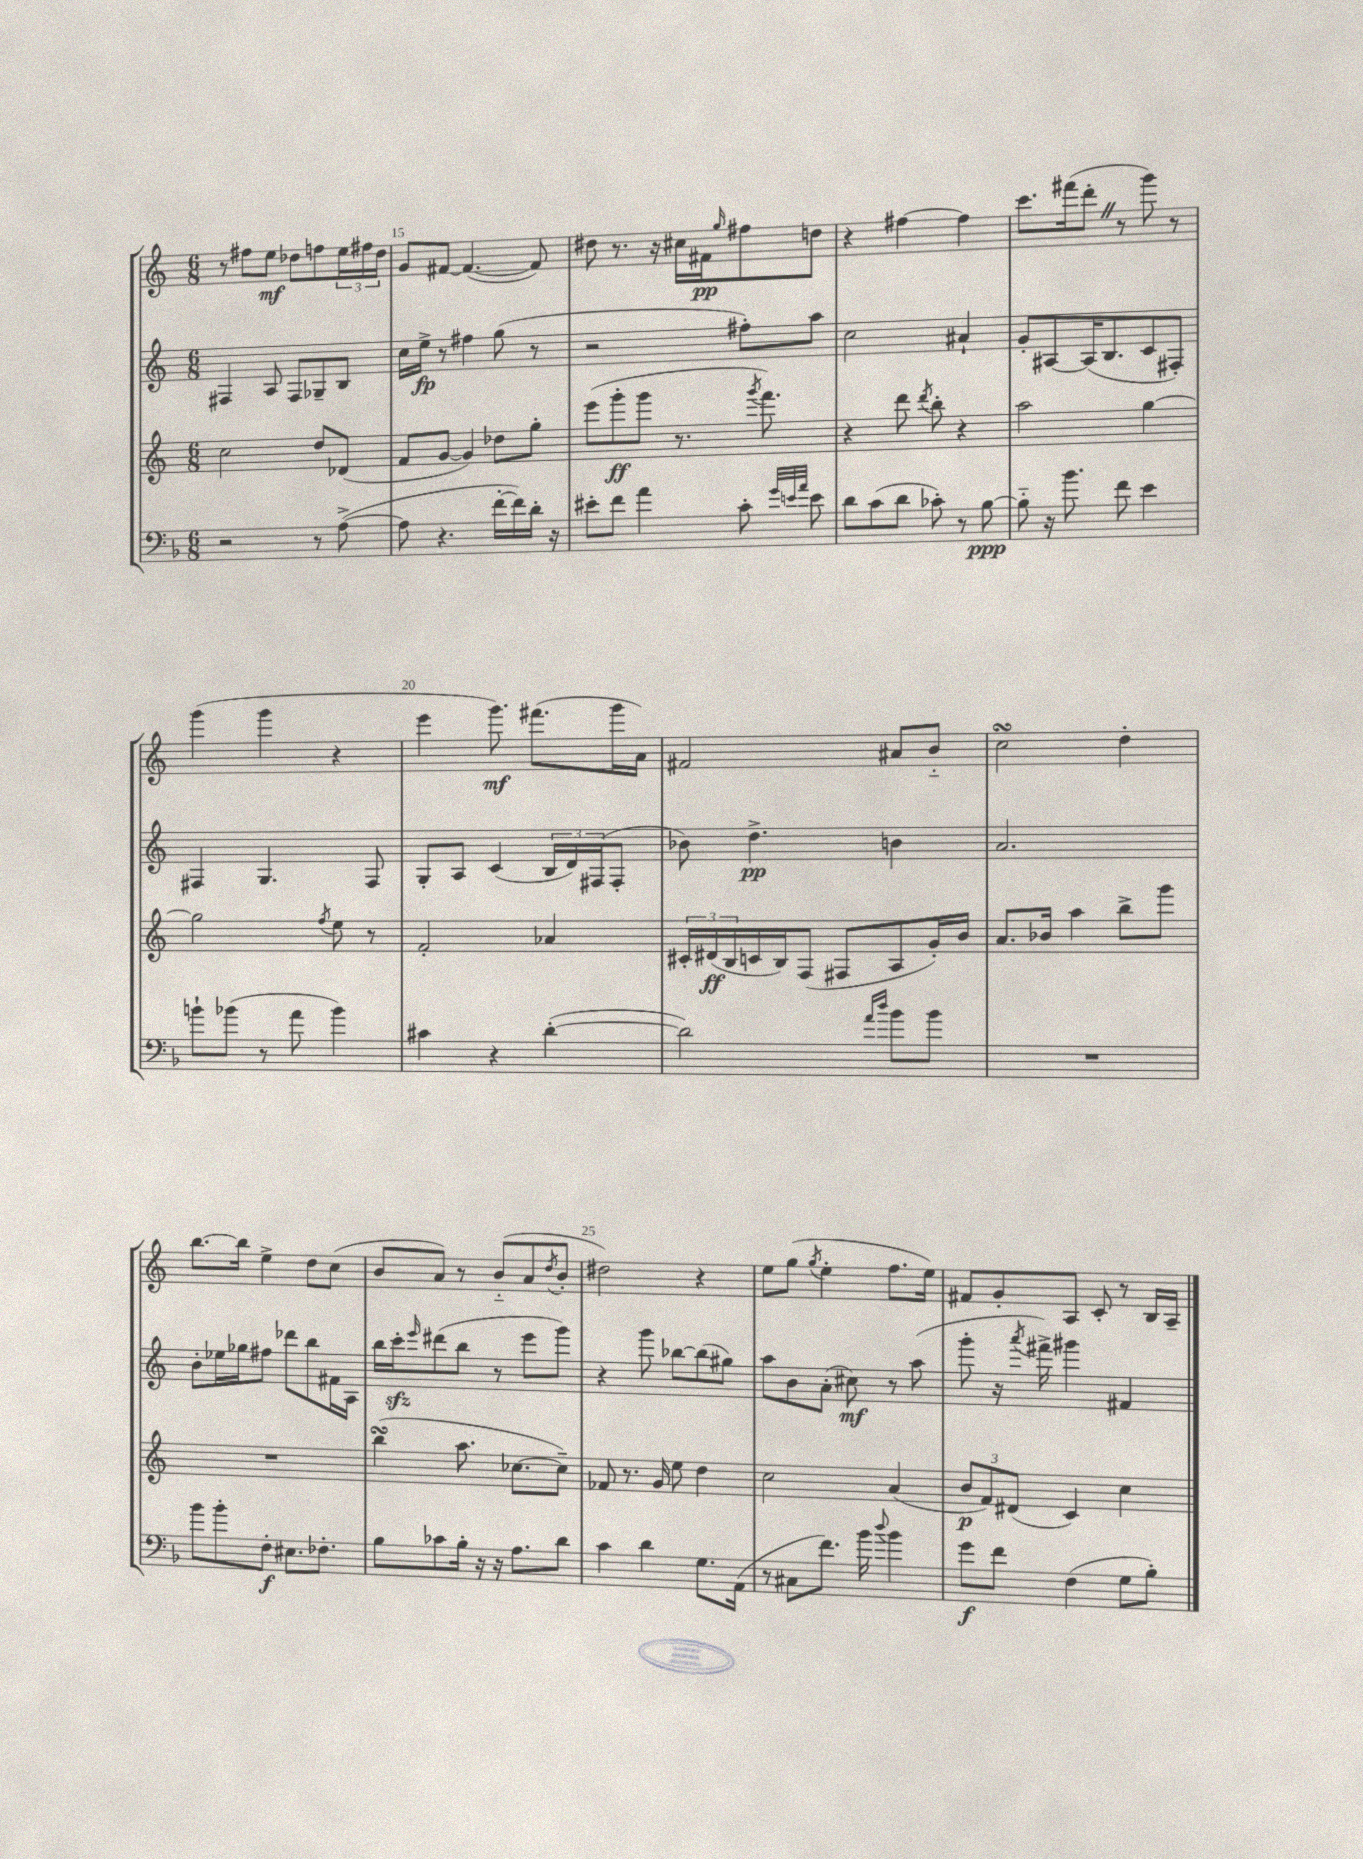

**kern	**dynam	**kern	**dynam	**kern	**dynam	**kern	**dynam
*part4	*part4	*part3	*part3	*part2	*part2	*part1	*part1
*staff4	*staff4	*staff3	*staff3	*staff2	*staff2	*staff1	*staff1
*clefF4	*	*clefG2	*	*clefG2	*	*clefG2	*
*k[b-]	*	*k[]	*	*k[]	*	*k[]	*
*M6/8	*	*M6/8	*	*M6/8	*	*M6/8	*
=14	=14	=14	=14	=14	=14	=14	=14
2r	.	2cc\	.	4F#X/	.	8r	.
.	.	.	.	.	.	8ff#X\L	.
.	.	.	.	8A/	.	8ee\J	mf
.	.	.	.	8F#/L	.	8dd-X\L	.
8r	.	8dd/L	.	8G-X~/	.	8ffn\	.
([8A^\	.	(8d-X/J	.	8B/J	.	24ee\L	.
.	.	.	.	.	.	24ff#X\	.
.	.	.	.	.	.	24dd-\JJ	.
=15	=15	=15	=15	=15	=15	=15	=15
8A\]	.	8f/L	.	16cc\LL	.	8g/L	.
.	.	.	.	16ee^\JJ	fp	.	.
4.r	.	[8g/J	.	8r	.	[8f#X/J	.
.	.	4g/])	.	4ff#X\	.	(4.f#/_	.
[16f'\LL	.	8dd-X\L	.	(8gg\	.	.	.
16f\])	.	.	.	.	.	.	.
16d'\JJ	.	8gg'\J	.	8r	.	8f#/])	.
16r	.	.	.	.	.	.	.
=16	=16	=16	=16	=16	=16	=16	=16
8e#X'\L	.	(8eee\L	.	2r	.	8dd#X\	.
8f\J	.	8ggg'\	ff	.	.	8.r	.
4a\	.	8ggg\J	.	.	.	.	.
.	.	.	.	.	.	16r	.
.	.	8.r	.	.	.	16cc#X\LL	.
.	.	.	.	.	.	16f#X\J	pp
.	.	.	.	.	.	16qqgg/	.
8c'\	.	.	.	8ff#X'\L)	.	8ff#X\	.
.	.	8qggg/	.	.	.	.	.
.	.	8.fff\)	.	.	.	.	.
32qqg/LLL	.	.	.	.	.	.	.
32qqen/	.	.	.	.	.	.	.
32qqa/JJJ	.	.	.	.	.	.	.
8e\	.	.	.	8aa\J	.	8ddn\J	.
=17	=17	=17	=17	=17	=17	=17	=17
8d\L	.	4r	.	2cc\	.	4r	.
(8c\	.	.	.	.	.	.	.
8d\J	.	8ddd\	.	.	.	[4ff#X\	.
.	.	8qddd/	.	.	.	.	.
8c-X'\)	.	8bb'\	.	.	.	.	.
8r	.	4r	.	4a#X`/	.	4ff#\]	.
[8B-\	ppp	.	.	.	.	.	.
=18	=18	=18	=18	=18	=18	=18	=18
8B-\]	.	2aa\	.	8g'/L	.	8.ccc\L	.
16r	.	.	.	[8A#X/	.	.	.
8.b-\	.	.	.	.	.	(16fff#X\k	.
.	.	.	.	(16A#/K]	.	8ddd'Z\J	.
.	.	.	.	8.B/	.	.	.
8f\	.	.	.	.	.	8r	.
4e\	.	[4gg\	.	8c/	.	8ggg\)	.
.	.	.	.	8F#X'/J)	.	8r	.
!!LO:LB:g=z
=19	=19	=19	=19	=19	=19	=19	=19
8bn`\L	.	2gg\]	.	4F#X/	.	(4ggg\	.
(8b-X\J	.	.	.	.	.	.	.
8r	.	.	.	4.G/	.	4ggg\	.
8a\	.	.	.	.	.	.	.
.	.	8qff/	.	.	.	.	.
4b-\)	.	8ee\	.	.	.	4r	.
.	.	8r	.	8F#/	.	.	.
=20	=20	=20	=20	=20	=20	=20	=20
4c#X\	.	2f'/	.	8G'/L	.	4eee\	.
.	.	.	.	8A/J	.	.	.
4r	.	.	.	(4c/	.	8.ggg\)	mf
.	.	.	.	.	.	(8.fff#X\L	.
([4d'\	.	4a-X/	.	24B/LL	.	.	.
.	.	.	.	24d/)	.	.	.
.	.	.	.	(24F#X/J	.	.	.
.	.	.	.	8F#'/J	.	16ggg\L	.
.	.	.	.	.	.	16a\JJ)	.
=21	=21	=21	=21	=21	=21	=21	=21
2d\])	.	24c#X'/LL	.	8b-X\)	.	2f#X/	.
.	.	(24d#X/	ff	.	.	.	.
.	.	24B/	.	.	.	.	.
.	.	16cn/	.	4.dd^\	pp	.	.
.	.	16B/J)	.	.	.	.	.
.	.	(8F/J	.	.	.	.	.
.	.	8F#X/L	.	.	.	.	.
16qqa/LL	.	.	.	.	.	.	.
16qqdd/JJ	.	.	.	.	.	.	.
8b-\L	.	8A/	.	4bn\	.	8a#X/L	.
8b-\J	.	16g'/L)	.	.	.	8b/J	.
.	.	16b/JJ	.	.	.	.	.
=22	=22	=22	=22	=22	=22	=22	=22
2.r	.	8.a/L	.	2.a/	.	2ccsSSs\	.
.	.	16b-X/Jk	.	.	.	.	.
.	.	4aa\	.	.	.	.	.
.	.	8bb^\L	.	.	.	4dd'\	.
.	.	8ggg\J	.	.	.	.	.
!!LO:LB:g=z
=23	=23	=23	=23	=23	=23	=23	=23
8b-\L	.	2.r	.	8b'\L	.	[8.bb\L	.
8b-'\	.	.	.	16ee-X\L	.	.	.
.	.	.	.	16gg-X\J	.	16bb\Jk]	.
8F'\J	f	.	.	8ff#X\J	.	4ee^\	.
8.E#X\L	.	.	.	8ddd-X\L	.	.	.
.	.	.	.	8bb\	.	8dd\L	.
8.F-X'\J	.	.	.	.	.	.	.
.	.	.	.	16f#X\L	.	(8cc\J	.
.	.	.	.	16A\JJ	.	.	.
=24	=24	=24	=24	=24	=24	=24	=24
8B-\L	.	(4bbsSsS\	.	16bb\LL	.	8b/L	.
.	.	.	.	16ccczz'\J	.	.	.
.	.	.	.	16qqeee/	.	.	.
8c-X\	.	.	.	(8ddd#X\	.	8a/J)	.
16B-'\Jk	.	8.aa\	.	8bb\J	.	8r	.
16r	.	.	.	.	.	.	.
16r	.	.	.	8r	.	(8b/L	.
8.A\L	.	[8.cc-X\L	.	.	.	.	.
.	.	.	.	8eee\L	.	8a/	.
.	.	.	.	.	.	8qdd/	.
8d\J	.	8cc-~\J])	.	8ggg\J)	.	8b'/J	.
=25	=25	=25	=25	=25	=25	=25	=25
4c\	.	8f-X/	.	4r	.	2dd#X\)	.
.	.	8.r	.	.	.	.	.
4d\	.	.	.	8ggg\	.	.	.
.	.	16g/	.	.	.	.	.
.	.	8ee\	.	[8bb-X\L	.	.	.
8.G\L	.	4dd\	.	(8bb-\]	.	4r	.
.	.	.	.	8gg#X\J)	.	.	.
(16AA\Jk	.	.	.	.	.	.	.
=26	=26	=26	=26	=26	=26	=26	=26
8r	.	2cc\	.	8aa\L	.	8ee\L	.
8C#X\L	.	.	.	8b\	.	(8gg\J	.
.	.	.	.	.	.	8qgg/	.
8.f\J)	.	.	.	(8a'\J	.	4ee'\	.
.	.	.	.	8cc#X\)	mf	.	.
16b-\	.	.	.	.	.	.	.
8qqdd/	.	.	.	.	.	.	.
4b-\	.	(4a/	.	8r	.	8.ff\L	.
.	.	.	.	(8aa\	.	.	.
.	.	.	.	.	.	16ee\Jk)	.
=27	=27	=27	=27	=27	=27	=27	=27
8g\L	f	12b/L	p	8ggg'\	.	8f#X/L	.
.	.	12f/)	.	.	.	.	.
8f\J	.	.	.	16r	.	8g'/	.
.	.	(12d#X/J	.	.	.	.	.
.	.	.	.	8qaaa/	.	.	.
.	.	.	.	16fff#X^\)	.	.	.
(4F\	.	4c/)	.	4ggg#X\	.	8A/J	.
.	.	.	.	.	.	8c'/	.
8G\L	.	4cc\	.	4f#X/	.	8r	.
8B-'\J)	.	.	.	.	.	16B/LL	.
.	.	.	.	.	.	16A~/JJ	.
==	==	==	==	==	==	==	==
*-	*-	*-	*-	*-	*-	*-	*-
